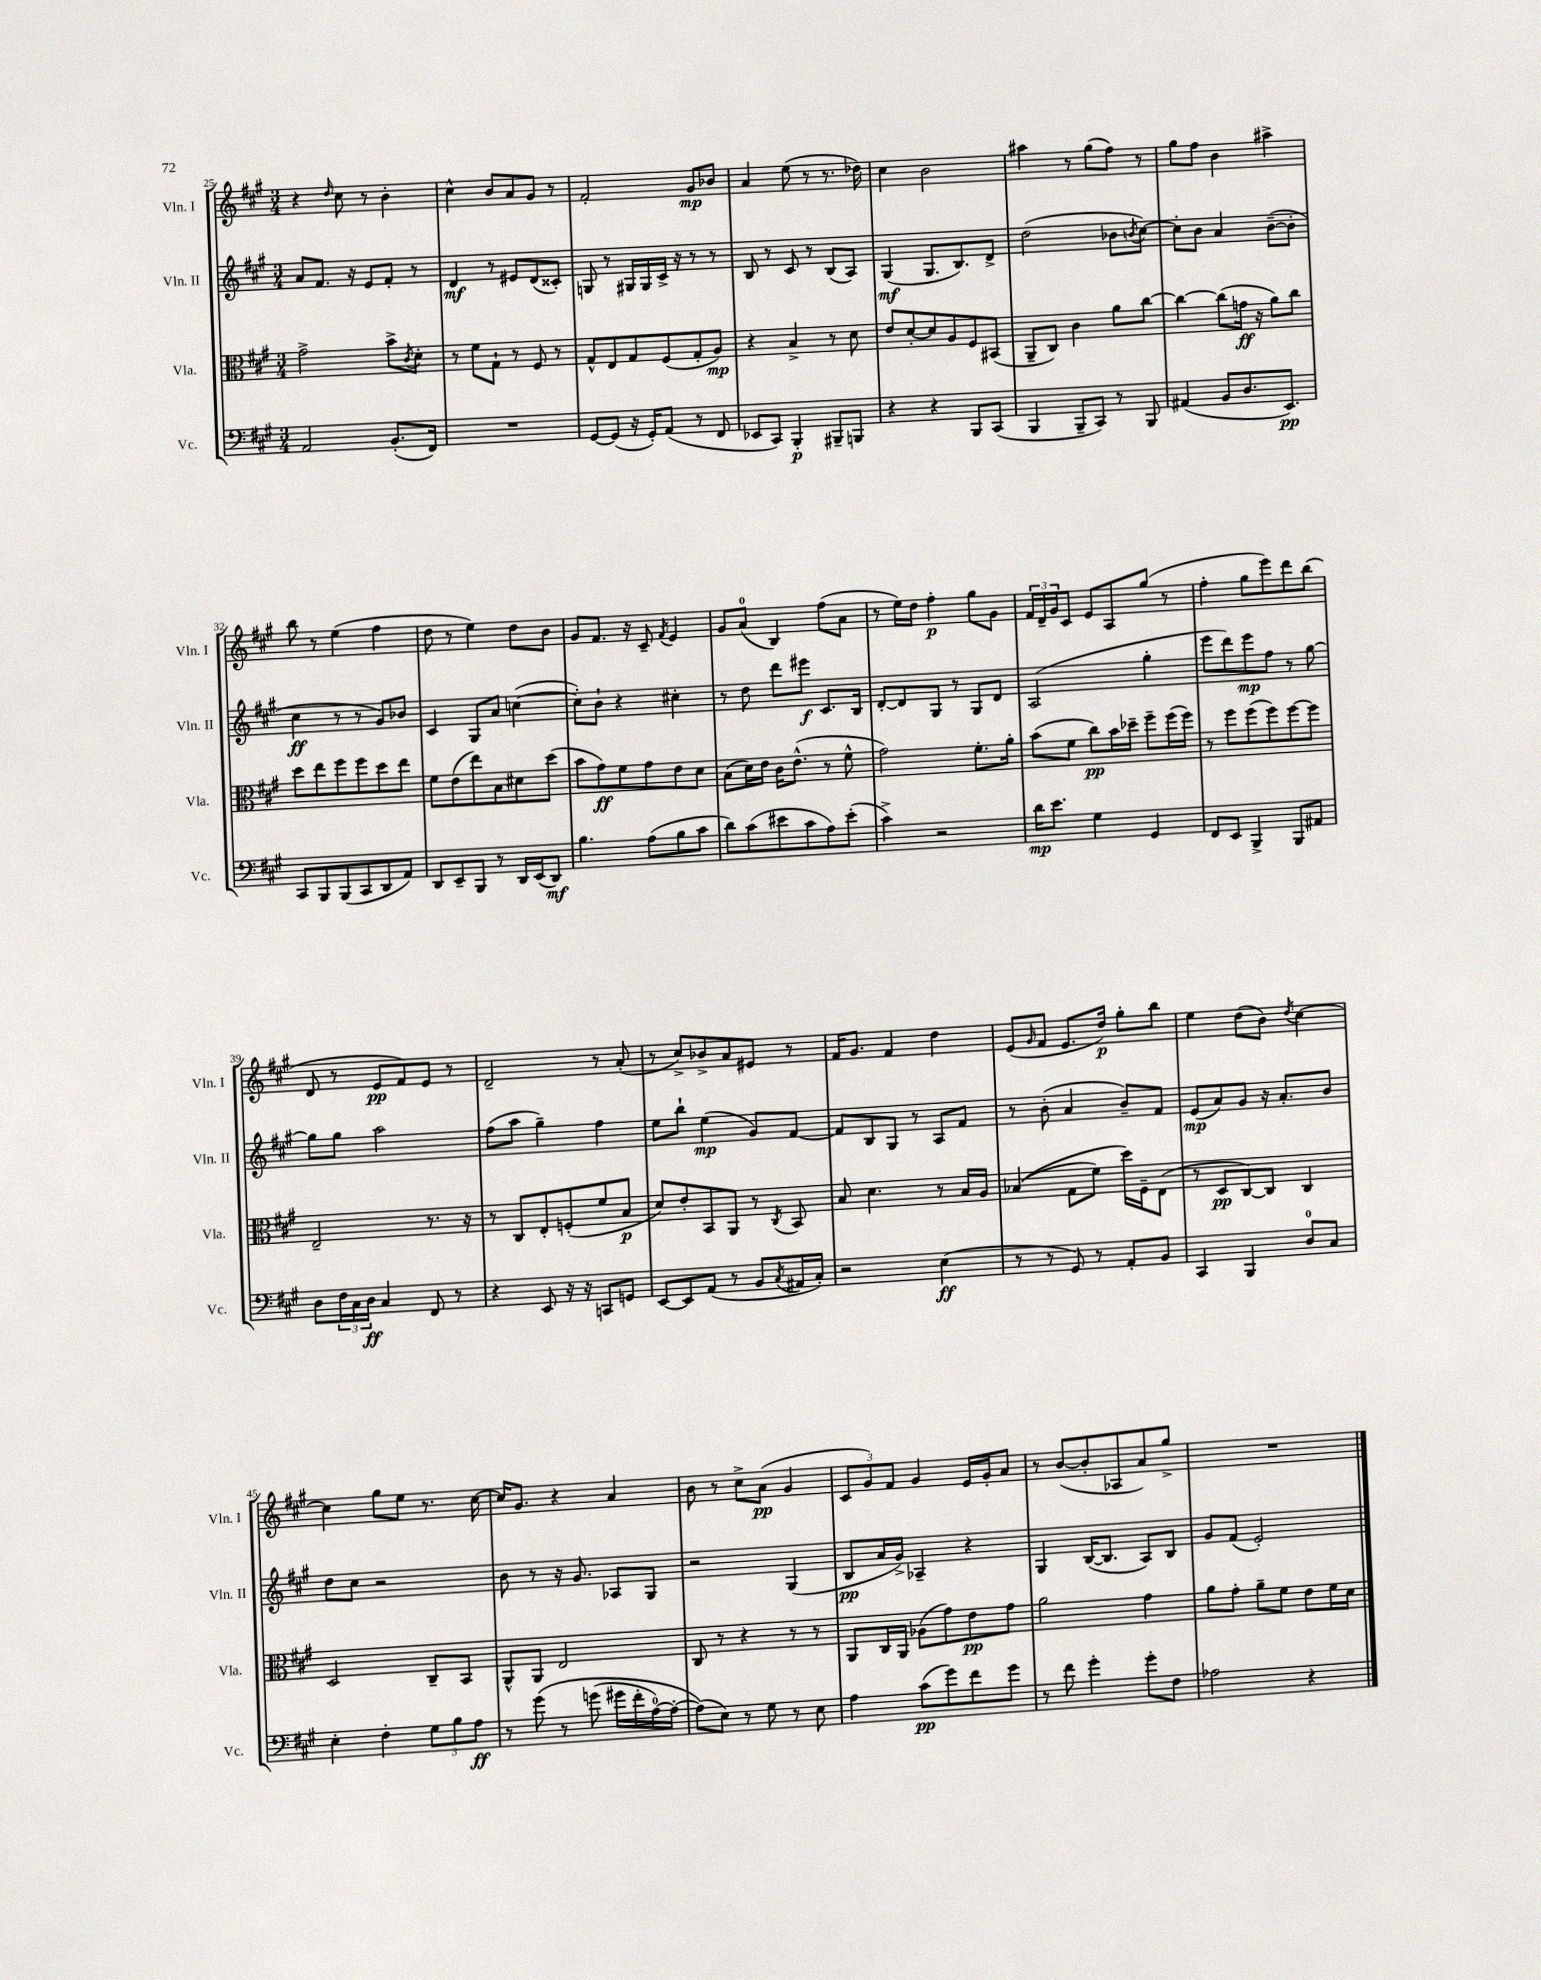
<<
\new StaffGroup <<
\new Staff = "s0" \with { instrumentName = "Vln. I" shortInstrumentName = "Vln. I" } {
    \clef treble \key a \major \numericTimeSignature \time 3/4
    r4 \grace { d''16 } cis''8 r8 b'4-. |
    cis''4-^ b'8 a'8 gis'8 r8 |
    fis'2-. gis'8\mp bes'8 |
    a'4 e''8( r8 r8. des''16) |
    cis''4 b'2 |
    ais''4 r8 gis''8( fis''8) r8 |
    gis''8 fis''8 b'4 ais''4-> |
    b''8 r8 e''4( fis''4 |
    d''8 r8 e''4) d''8 b'8 |
    gis'8 fis'8. r16 cis'8-- \acciaccatura { fis'8 } e'4 |
    gis'8 a'8-0( b4) fis''8( a'8 |
    r8 e''16) d''16 fis''4-.\p gis''8 gis'8 |
    \tuplet 3/2 { fis'16 d'16-- gis'16 } cis'8 e'8 a8 gis''8( r8 |
    fis''4-. gis''8 e'''8) d'''8 b''8( |
    d'8 r8 e'8\pp fis'8) e'8 r8 |
    d'2-- r8 a'8-.( |
    r8 cis''8->) bes'8-> a'8 eis'8 r8 |
    fis'16 gis'8. fis'4 d''4 |
    e'8( \grace { gis'16 } fis'8 e'8. d''16\p) gis''8-. b''8 |
    e''4 d''8( b'8) \acciaccatura { d''8 } cis''4~ |
    cis''4 gis''8 e''8 r8. cis''16~ |
    cis''16 gis'8. r4 a'4 |
    b'8 r8 cis''8-> a'8\pp( gis'4 |
    \tuplet 3/2 { cis'8 gis'8) fis'8 } gis'4 e'16 gis'16-. a'8 |
    r8 b'8~( b'8-. aes8 a'8) gis''8-> |
    R2. \bar "|." |
}
\new Staff = "s1" \with { instrumentName = "Vln. II" shortInstrumentName = "Vln. II" } {
    \clef treble \key a \major \numericTimeSignature \time 3/4
    a'8 fis'8. r16 e'8 fis'8-. r8 |
    d'4\mf r8 eis'8 d'8( cisis'8-.) |
    g8 r8 gis16 gis16 cis'16-> r16 r8 r8 |
    b8 r8 cis'8 r8 b8( a8) |
    gis4\mf( gis8. b8.) d'8-> |
    d''2( bes'8 \acciaccatura { b'8 } cis''8~) |
    cis''8-. b'8 a'4 b'8~--( b'8-. |
    cis''4\ff r8 r8 gis'8) bes'8 |
    cis'4 gis8 a'8 c''4~( |
    c''8-.) b'8-! r4 cis''4-. |
    r8 d''8 d'''8 eis'''8\f cis'8. b16 |
    d'8~-. d'8 gis8 r8 gis8 d'8 |
    a2( gis''4-. |
    e'''8 d'''8) e'''8\mp fis''8 r8 gis''8~ |
    gis''8 gis''8 a''2 |
    fis''8( a''8 gis''4--) fis''4 |
    e''8 b''8-! e''4\mp( gis'8) fis'8~ |
    fis'8 b8 gis8 r8 a8 fis'8 |
    r8 b'8-.( a'4 b'8--) fis'8 |
    e'8\mp( a'8) gis'8 r16 a'8.-. b'8 |
    d''8 cis''8 r2 |
    b'8 r8 r16 gis'8. aes8 gis8 |
    r2 gis4( |
    b8\pp a'16 gis'16->) aes4-- r4 |
    gis4 b16~( b8. a8) b8 |
    gis'8 fis'8( e'2-.) \bar "|." |
}
\new Staff = "s2" \with { instrumentName = "Vla." shortInstrumentName = "Vla." } {
    \clef alto \key a \major \numericTimeSignature \time 3/4
    gis'2-> b'8-> \acciaccatura { cis'8 } d'8-. |
    r8 fis'8 gis8-! r8 fis8 r8 |
    gis8-^ e8 gis8 fis8( gis8-. a8\mp) |
    r4 b4-> r8 d'8 |
    e'8 d'8~-. d'8 a8 fis8 bis,8( |
    a,8-- cis8) cis'4 a'8 cis''8~ |
    cis''4~ cis''8( g'16\ff r16 a'8) cis''8 |
    d''8 e''8 fis''8 fis''8 d''8 e''8 |
    fis'8 e'8( e''8) b8 dis'8 d''8( |
    b'8 gis'8\ff) fis'8 gis'8 e'8 d'8 |
    b8( d'16) e'16 cis'16 e'8.-^( r8 fis'8-^ |
    gis'2) fis'8.-. a'16-. |
    b'8( fis'8 cis''8\pp) b'16 des''16-- fis''8-- fis''16( fis''16) |
    r8 fis''8 fis''8( fis''8) fis''8~ fis''8 |
    e2-- r8. r16 |
    r8 cis8 e8-. f8-.( fis'8 b8\p |
    d'8) e'8-. b,8 a,8 r8 \acciaccatura { cis8 } b,8 |
    b8 d'4. r8 b16 a16 |
    bes4(\( gis8 fis'8) d''16\) fis16-- e8( |
    r8 d8\pp cis8~) cis8 cis4 |
    d2 cis8-- b,8 |
    a,8-^ a,8 e2 |
    cis8 r8 r4 r8 r8 |
    a,8 cis16 a,16 aes8( gis'8) e'8\pp gis'8 |
    a'2 gis'4 |
    a'8 gis'8-. a'8-- fis'8 e'8 fis'16 d'16 \bar "|." |
}
\new Staff = "s3" \with { instrumentName = "Vc." shortInstrumentName = "Vc." } {
    \clef bass \key a \major \numericTimeSignature \time 3/4
    a,2 b,8.-.( fis,16) |
    R2. |
    gis,8~ gis,8( r16 gis,16-.) a,8( r8 fis,8 |
    ees,8 cis,8) b,,4-.\p bis,,8-- b,,8 |
    r4 r4 b,,8 cis,8( |
    b,,4 b,,8-- cis,8) r8 b,,8 |
    ais,4( b,8 d8. e,8.\pp) |
    cis,8 b,,8 b,,8( cis,8 d,8 a,8) |
    d,8 e,8-- b,,8 r8 d,16 e,16( d,8\mf) |
    b4. a8( b8 cis'8 |
    d'8) cis'8( eis'8 cis'8 a8) eis'8-.( |
    cis'4->) r2 |
    d'16\mp e'8. gis4 gis,4 |
    fis,8 e,8 b,,4-> b,,8 ais,8 |
    d8 \tuplet 3/2 { fis16 cis16 d16\ff } cis4 fis,8 r8 |
    r4 e,8 r16 r16 c,8 g,8 |
    e,8~ e,8 a,8( r8 b,8 \acciaccatura { cis8 } ais,16 cis16-.) |
    r2 e4\ff( |
    r8 r8 gis,8) r8 a,8-. b,8 |
    cis,4 b,,4 d8-0 cis8 |
    e4-. fis4-. \tuplet 3/2 { gis8 b8 a8\ff } |
    r8 gis'8\( r8 g'8( gis'16 fis'16-. a16-0~) a16~-. |
    a8(\) e8) r8 gis8 r8 e8 |
    a4 cis'8\pp( gis'8) fis'8 gis'8 |
    r8 fis'8 gis'4-. gis'8-. fis8 |
    aes2 r4 \bar "|." |
}
>>
>>
\layout { \context { \Score currentBarNumber = #25 } }
